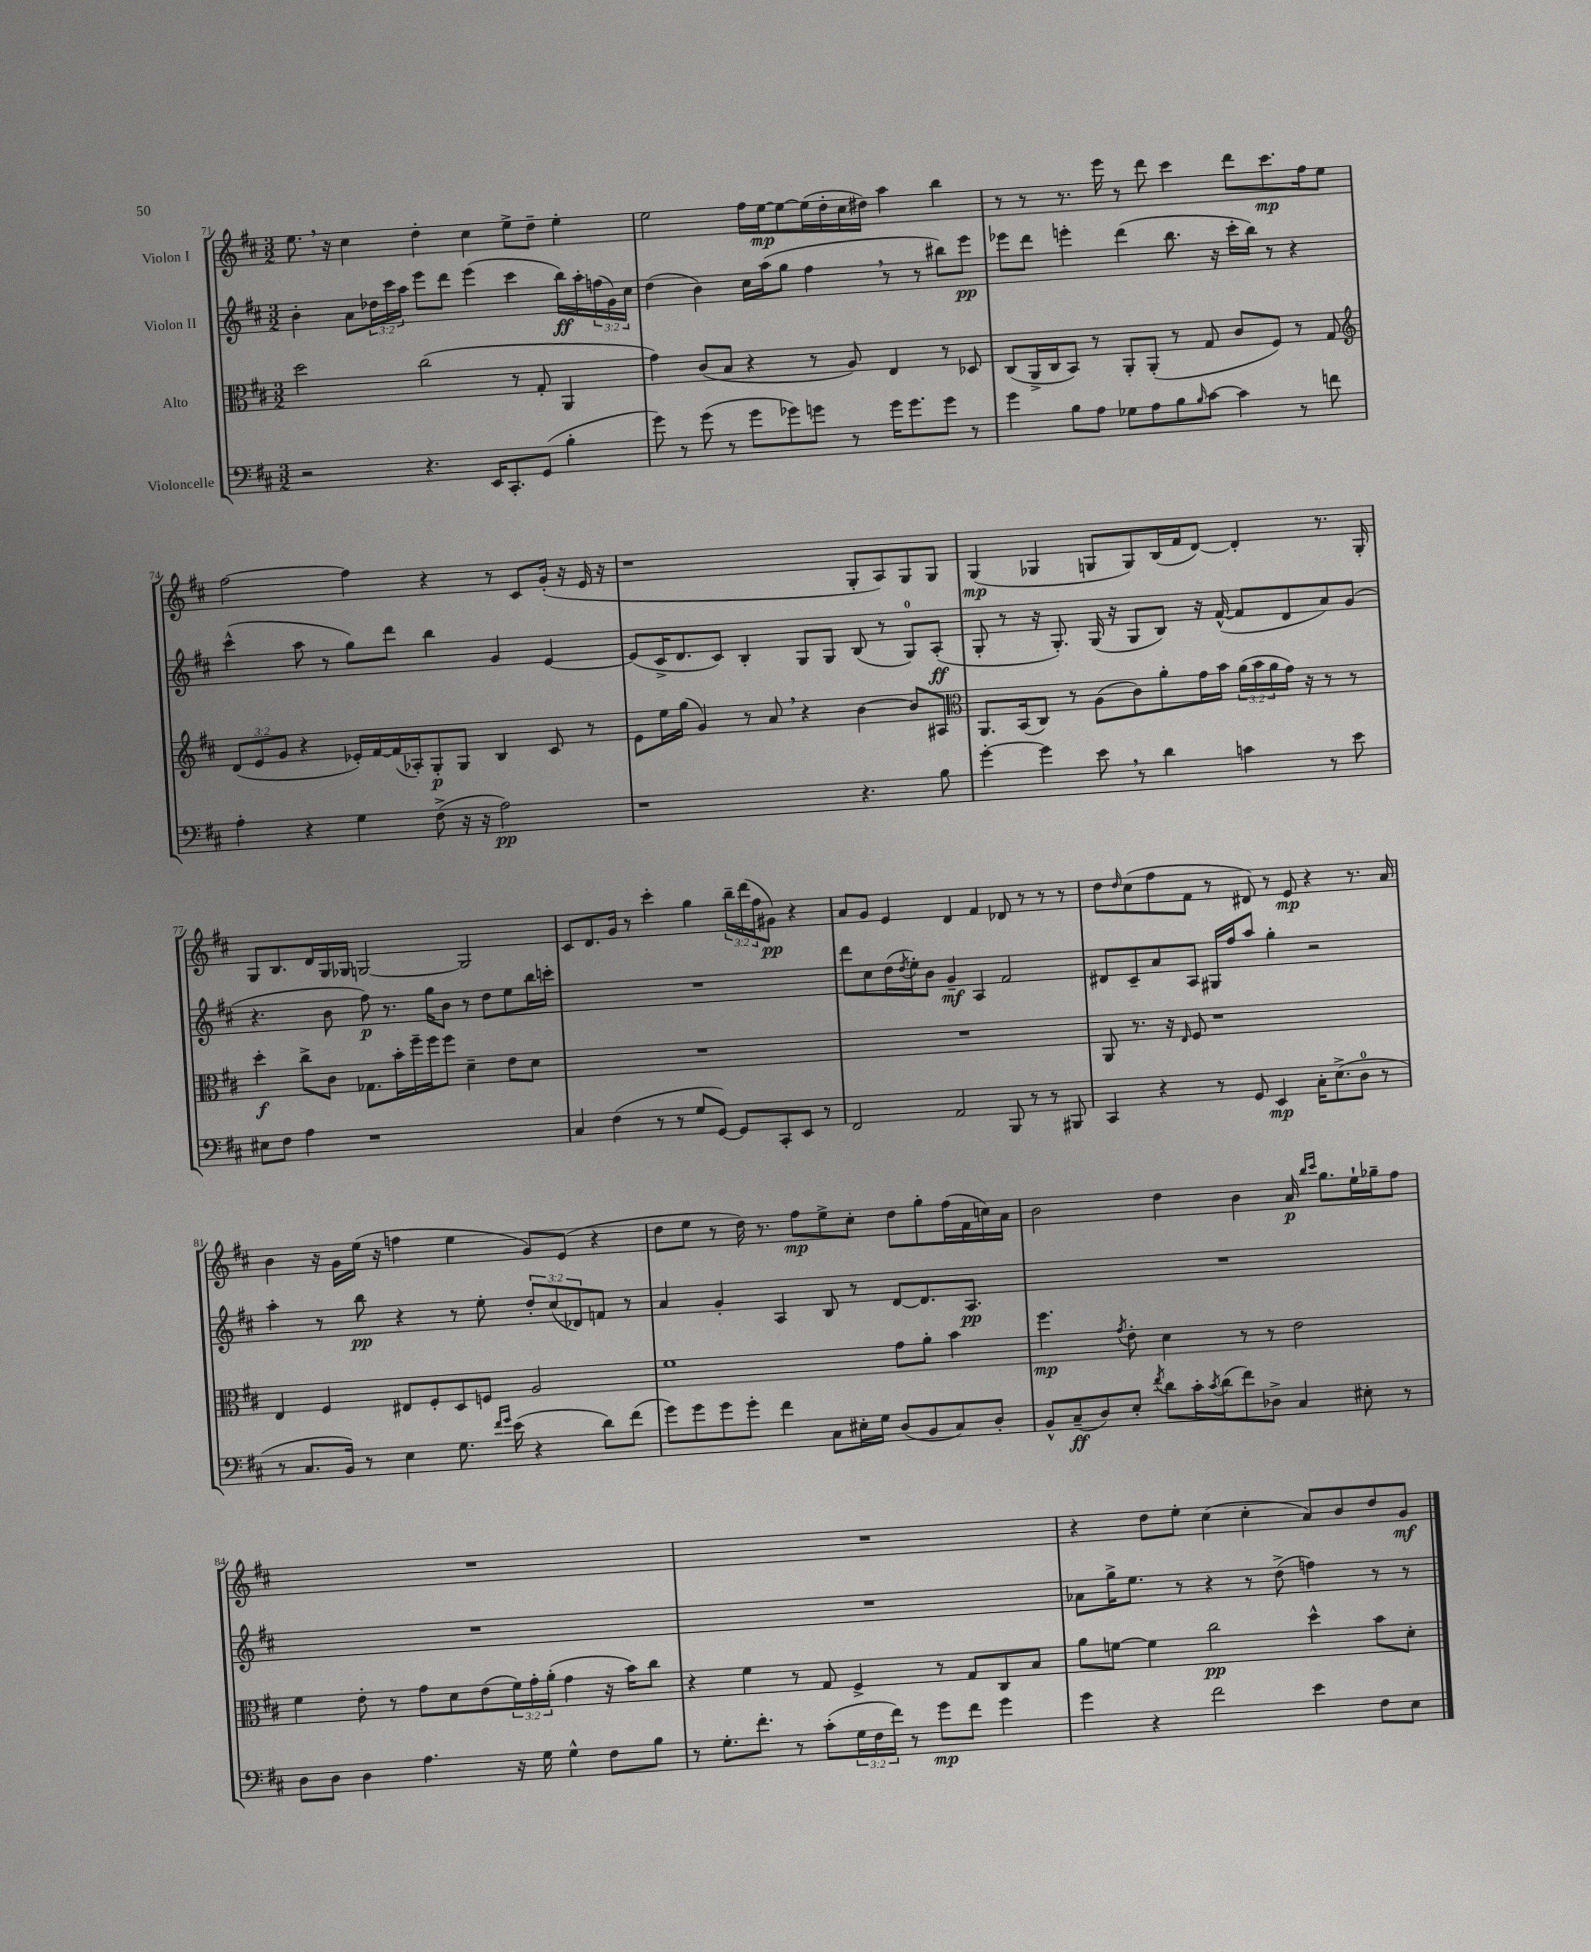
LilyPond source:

<<
\new StaffGroup <<
\new Staff = "s0" \with { instrumentName = "Violon I" } {
    \clef treble \key d \major \numericTimeSignature \time 3/2 \override Staff.TupletNumber.text = #tuplet-number::calc-fraction-text
    e''8. \breathe r16 cis''4 d''4-. cis''4 e''8-> d''8-- e''4-. |
    e''2 fis''16 e''16~\mp e''8~ e''16( d''16-. cis''16 dis''16) a''4 b''4 |
    r8 r8 r8. e'''16 r8 d'''8 cis'''4 d'''8 cis'''8.\mp fis''16 e''8 |
    fis''2~ fis''4 r4 r8 cis'8 g'16-.( r16 e'16 r16 |
    r1 g8-. a8) g8 g8 |
    g4\mp( ges4 g8 g8) b16( fis'16 d'8~) d'4-. r8. g16-. |
    g8 b8. d'16 g16 ges16 g2~ g2 |
    cis'8 d'8. g'16 r8 cis'''4-. g''4 \tuplet 3/2 { b''16-- d'''16( fis''16 } gis'8\pp) r4 |
    a'8 g'8 e'4 d'4 fis'4 des'8 r8 r8 r8 |
    d''8 \grace { d''16 } cis''8( fis''8 fis'8 r8 dis'8) r8 e'8\mp r4 r8. a'16 |
    b'4 r16 g'16 e''16( r16 f''4 e''4 g'8) e'8( r4 |
    d''8 e''8 r8 d''16) r8. fis''8\mp e''8-> cis''8-. d''8 g''8-. fis''16( fis'16 c''16) a'16 |
    b'2 d''4 b'4 a'16\p \grace { b''16 cis'''16 } g''8. e''16-! ges''16-- fis''8 |
    R1. |
    R1. |
    r4 d''8 e''8-. cis''4( cis''4-. a'8) b'8 d''8 g'8\mf \bar "|." |
}
\new Staff = "s1" \with { instrumentName = "Violon II" } {
    \clef treble \key d \major \numericTimeSignature \time 3/2 \override Staff.TupletNumber.text = #tuplet-number::calc-fraction-text
    b'4-. a'8 \tuplet 3/2 { des''16 cis'''16 a''16 } e'''8 d'''8 e'''4( cis'''4 b''16\ff) a''16-. \tuplet 3/2 { f''16( g'16) cis''16 } |
    d''4( b'4) cis''16 a''16( g''8 fis''4 \breathe r8 r8 bis''8) e'''8\pp |
    ees'''8 d'''8 e'''4-. d'''4( b''8. r16 cis'''16-. b''16) r8 r4 |
    cis'''4-^( a''8 r8 g''8) d'''8 b''4 g'4 e'4~ |
    e'8( cis'16-> d'8. cis'8) b4-. g8 g8 b8( r8 g8-0) a8-.\ff( |
    g8-. r8 r16 g8.-.) g16( r16 g8 b8) r16 fis'16~-^( fis'8 d'8 a'8) g'8( |
    r4. b'8 fis''8\p) r8. g''16 b'8 r8 d''8 e''8 b''16 c'''16-. |
    R1. |
    d'''8 cis''8 d''16( \acciaccatura { d''8 } e''16-.) b'8 g'4--\mf a4 fis'2 |
    dis'8 cis'8-- a'8 a8 gis16 fis''16 a''8 g''4-. r2 |
    a''4-. r8 b''8\pp r4 r8 e''8-. \tuplet 3/2 { d''8-. cis''8( des'8) } f'8 r8 |
    a'4 g'4-. a4 b8 r8 d'8~ d'8. a8.\pp |
    R1. |
    R1. |
    R1. |
    aes'8 g''16-> e''8. r8 r4 r8 d''8->( f''4) r8 r8 \bar "|." |
}
\new Staff = "s2" \with { instrumentName = "Alto" } {
    \clef alto \key d \major \numericTimeSignature \time 3/2 \override Staff.TupletNumber.text = #tuplet-number::calc-fraction-text
    d''2 cis''2( r8 g8-. a,4 |
    g'4) cis'8( b8 r4 r8 a8) e4 r8 des8 |
    cis8( a,16-> cis16 b,8) r8 a,8-. a,8-.( r8 g8 cis'8 fis8) r8 g8 |
    \clef treble \tuplet 3/2 { d'8( e'8 g'8 } r4 ees'16-.) fis'16~ fis'16( aes16-.) g8-.\p g8 b4 cis'8 r8 |
    e'8 e''16 g''16( g'4) r8 a'8 \breathe r4 b'4~ b'8 ais8 |
    \clef alto a,8. b,16( cis8) r8 a8( cis'8) a'8-. g'16 b'16 \tuplet 3/2 { a'16( b'16 a'16 } g'16) r16 r8 r8 |
    d''4-.\f cis''8-> cis'8 ges8. b'16-. fis''16-- fis''16 fis''8 d'4-- e'8 d'8 |
    R1. |
    R1. |
    a,8 r8. r16 \grace { e16 } fis8 r1 |
    e4 fis4 eis8 fis8-. d8 f8 a2 |
    fis'1 g'8 a'8-. b'4 |
    fis''4.\mp \acciaccatura { g'8 } e'8-. d'4 r8 r8 e'2 |
    fis'4 e'8-. r8 g'8 d'8 e'8( \tuplet 3/2 { fis'16) g'16-. a'16-.( } g'4 r16 b'16) cis''8 |
    r4 fis'4 r8 g8 fis4-> r8 g8 cis8 b8 |
    a'8 f'8~ f'4 cis''2\pp d''4-^ b'8 d'8-. \bar "|." |
}
\new Staff = "s3" \with { instrumentName = "Violoncelle" } {
    \clef bass \key d \major \numericTimeSignature \time 3/2 \override Staff.TupletNumber.text = #tuplet-number::calc-fraction-text
    r2 r4. e,16 cis,8.-. g,8( b4-. |
    g'8) r8 g'8( r8 g'8 ges'8) g'8 r8 g'16 g'8. g'8 r8 |
    g'4 b8 a8 ges8 a8 b8 \grace { b16 } cis'8~ cis'4 r8 f'8 |
    a4-. r4 g4 fis8->( r16 r16 a2\pp) |
    r1 r4. b8 |
    g'4~-. g'4 e'8 \breathe r8 d'4 c'4 r8 e'8 |
    eis8 fis8 a4 r1 |
    cis4 fis4( r8 r8 g8 g,8~) g,8 cis,8-. e,8 r8 |
    fis,2 a,2 b,,8 r8 r8 bis,,8 |
    cis,4 r4 r8 g,8 e,4\mp cis16-. e8.->( d8-0 r8 |
    r8 cis8. b,16) r8 e4 g8. \grace { fis'16 g'16 } e'16( r4 d'8) fis'8( |
    g'8) g'8 g'8 g'8-. fis'4 cis8 eis16-. g16 d8( b,8 cis8) d8-. |
    b,8-^ cis8--\ff( d8) e8-. \acciaccatura { fis'8 } d'8 cis'16-. \acciaccatura { cis'8 } d'16( fis'8) des8-> cis4 eis8-. r8 |
    d8 d8 d4 a4. r16 g16 g4-^ fis8 b8 |
    r8 g8.-. fis'8.-. r8 cis'8-.( \tuplet 3/2 { g16 fis16 fis'16) } r8 g'8\mp fis'8 g'4 |
    g'4 r4 fis'2 e'4 fis8 e8 \bar "|." |
}
>>
>>
\layout { \context { \Score currentBarNumber = #71 } }
